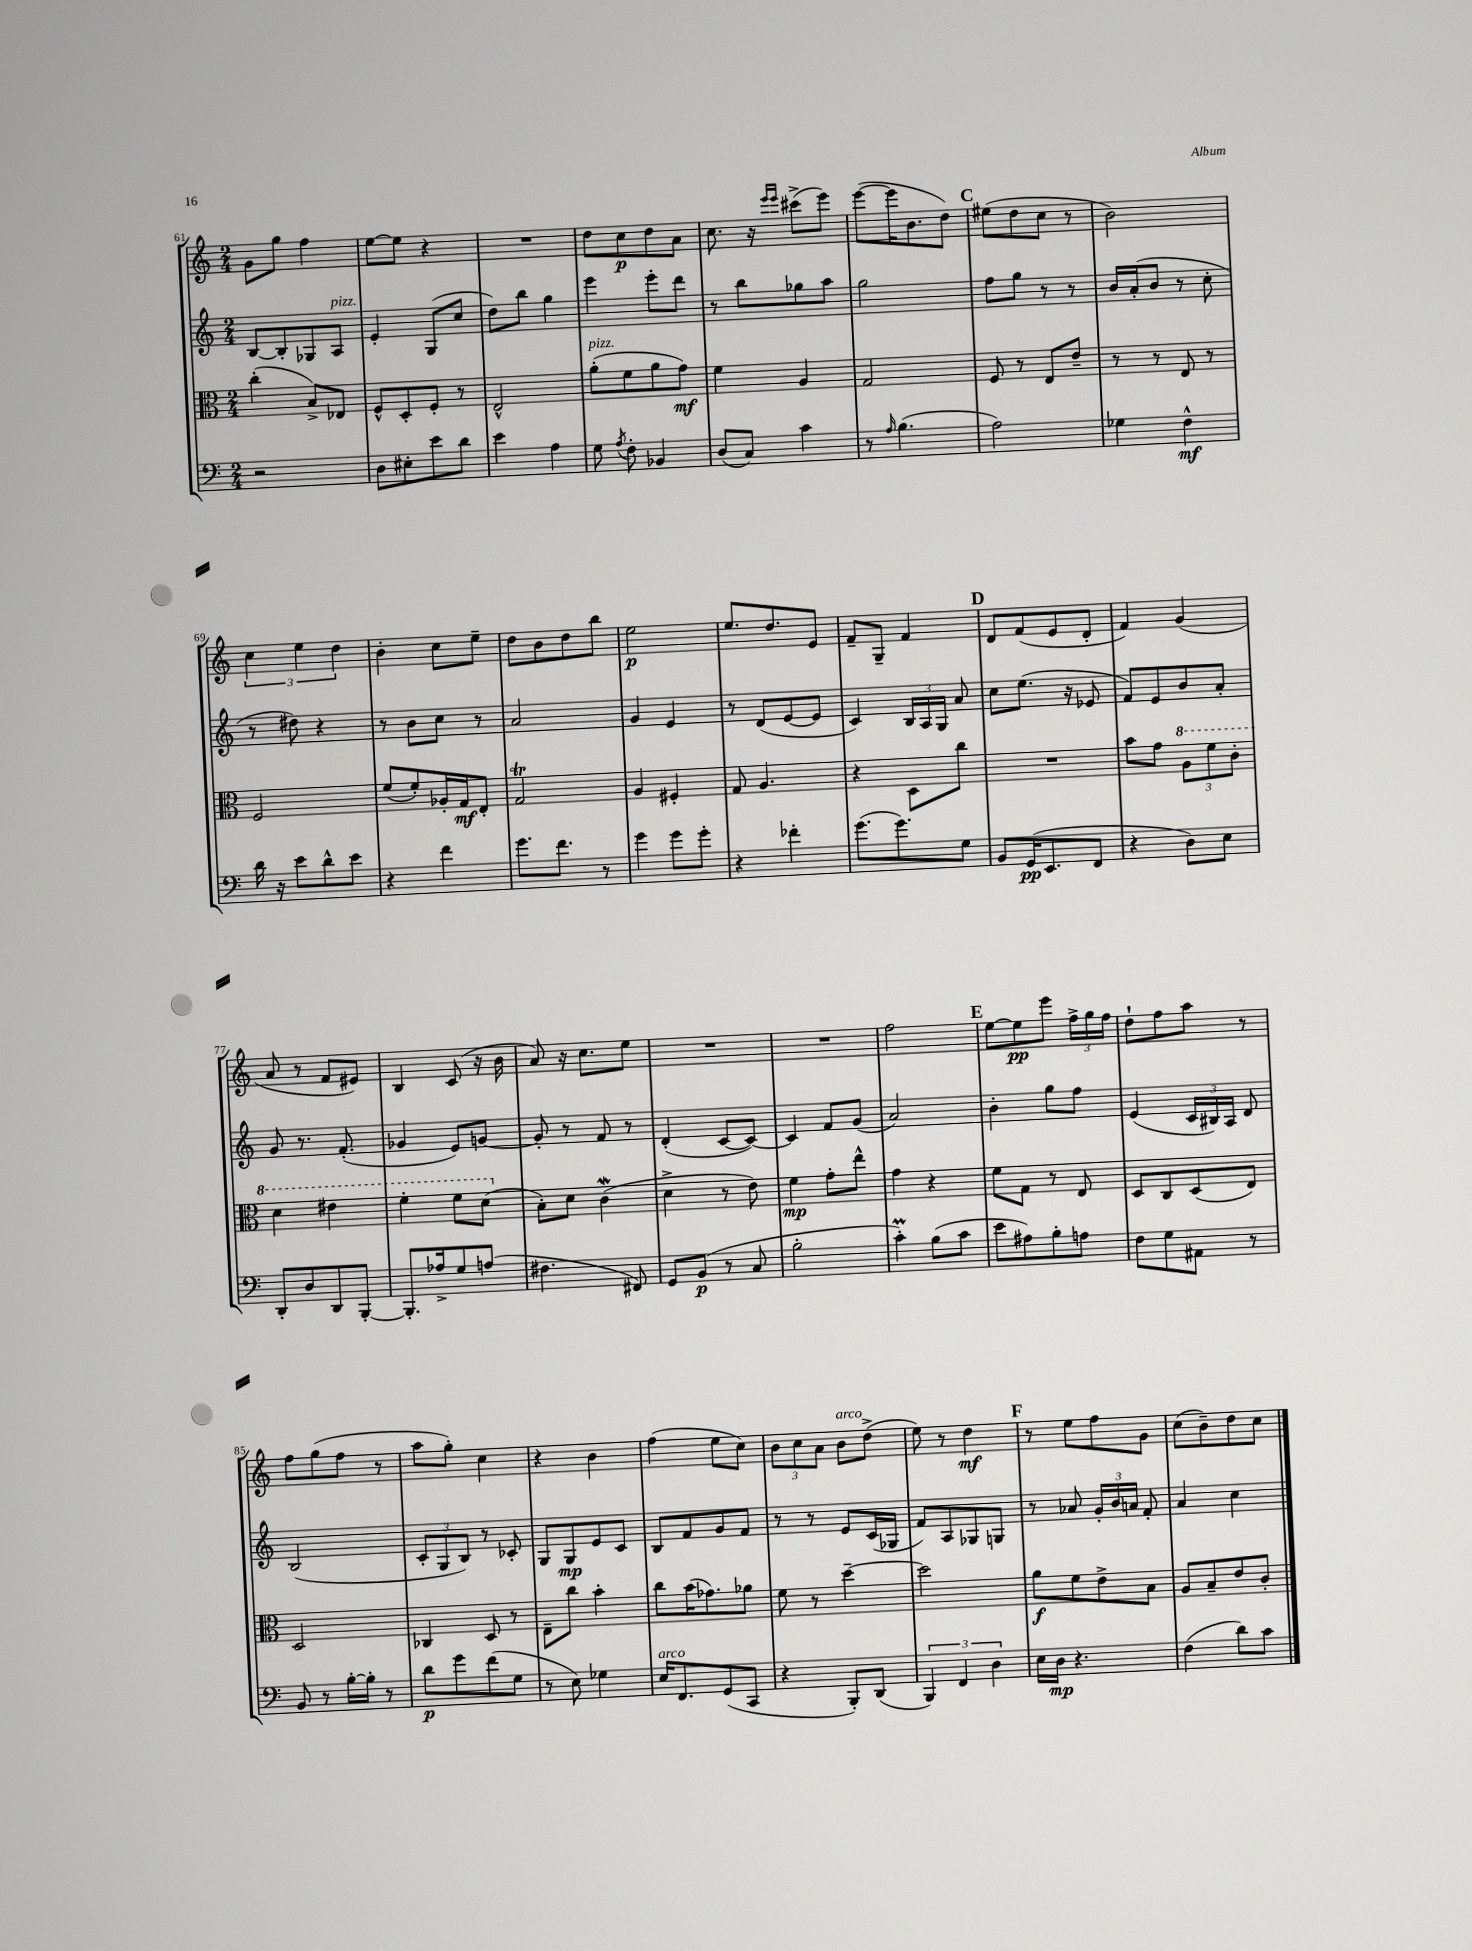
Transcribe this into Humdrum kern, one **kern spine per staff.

**kern	**kern	**kern	**kern
*staff4	*staff3	*staff2	*staff1
*clefF4	*clefC3	*clefG2	*clefG2
*k[]	*k[]	*k[]	*k[]
*M2/4	*M2/4	*M2/4	*M2/4
2r	(4cc'\	[8B/L	8g\L
.	.	8B'/]	8gg\J
.	8B^/L)	8G-/	4ff\
.	8E-/J	8A/J	.
=	=	=	=
8D\L	8F^^/L	4e'/	[8ee\L
8E#'\	8D'/	.	8ee\]J
8e\	8F'/J	(8G/L	4r
8d\J	8r	8cc/J	.
=	=	=	=
4e\	2E^^/	8dd\L)	2r
.	.	8bb\J	.
4A\	.	4gg\	.
=	=	=	=
8G\	(8a'\L	4eee\	8dd\L
8qA/	.	.	.
8F'\	8f\	.	8cc\
4BB-/	8a\	8eee'\L	8dd\
.	8g\J)	8ddd\J	8a\J
=	=	=	=
(8D/L	4f\	8r	8.cc\
8C/J)	.	8bb\L	.
.	.	.	16r
.	.	.	16qqeee/LL
.	.	.	16qqeee/JJ
4c\	4A/	8gg-\	(8ccc#^\L
.	.	8aa\J	8eee\J)
=	=	=	=
8r	2G/	2gg\	([8eee\L
16qqA/	.	.	.
(4.B\	.	.	16eee\]K
.	.	.	8.b\
.	.	.	8dd\J)
=	=	=	=
2A\)	8F/	8ff\L	(8ee#\L
.	8r	8gg\J	8dd\
.	8E/L	8r	8cc\J
.	8e~/J	8r	8r
=	=	=	=
4G-\	8r	16b/LL	2b\)
.	.	(16a'/J	.
.	8r	8b/J	.
4F^^\	8E/	8r	.
.	8r	8cc'\	.
=	=	=	=
16d\	2F/	8r	6cc\
16r	.	.	.
8e\L	.	8dd#\)	.
.	.	.	6ee\
8d^^\	.	4r	.
.	.	.	6dd\
8e\J	.	.	.
=	=	=	=
4r	(8f/L	8r	4b'\
.	8f'/)	8b\L	.
4f\	16A-'/L	8cc\J	8cc\L
.	16G/J	.	.
.	8E'/J	8r	8ee~\J
=	=	=	=
8.g\L	2G/	2a/	8dd\L
.	.	.	8b\
8.f\J	.	.	.
.	.	.	8dd\
8r	.	.	8bb\J
=	=	=	=
4g\	4A/	4g/	2ee\
8g\L	4F#'/	4e/	.
8g'\J	.	.	.
=	=	=	=
4r	8G/	8r	8.ee/L
.	4.A/	(8d/L	.
.	.	.	8.dd/
4f-'\	.	[8e/	.
.	.	8e/]J	8e/J
=	=	=	=
(8.g\L	4r	4c/)	8f~/L
.	.	.	8G~/J
8.g\)	.	.	.
.	8D\L	24B/LL	4f/
.	.	24A/	.
.	.	24G/JJ	.
8G\J	8cc\J	8a/	.
=	=	=	=
8BB/L	2r	8cc\L	8d/L
(16GG/K	.	(8.ee\J	(8f/
8.EE/	.	.	.
.	.	.	8e/
.	.	16r	.
8FF/J	.	8e-/	8d'/J
=	=	=	=
4r	8b\L	8f/L)	4f/)
.	8g\J	8e/	.
8D\L)	12a\L	8b/	(4g/
.	12ff\	.	.
8E\J	.	8a'/J	.
.	12cc'\J	.	.
=	=	=	=
8DD'/L	4dd\	8g/	8a/
8D/	.	8.r	8r
8DD/	4ee#\	.	8f/L
.	.	(8.f'/	.
[8BBB'/J	.	.	8e#/J)
=	=	=	=
8.BBB'/]L	4ff'\	4g-/	4B/
16A-^/k	.	.	.
8G/	8ff\L	8e/L)	(8c/
(8A/J	(8dd\J	[8g/J	16r
.	.	.	16b\
=	=	=	=
4.F#\	8B'\L)	8g'/]	8a/)
.	8d\J	8r	16r
.	.	.	8.cc\L
.	(4c\	8f/	.
8FF#/)	.	8r	8ee\J
=	=	=	=
8GG/L	4d^\	(4d'/	2r
(8BB/J	.	.	.
8r	8r	[8c/L	.
8C/	8e\)	8c/_J)	.
=	=	=	=
2B'\	4f\	4c/]	2r
.	8g'\L	8f/L	.
.	8ee^^\J	(8g/J	.
=	=	=	=
4c'\)	4g\	2a/)	2ff\
(8B\L	4r	.	.
8c\J	.	.	.
=	=	=	=
8e\L	8f\L	4b'\	[8ee\L
8A#\)	8G\J	.	8ee\]
8B'\	8r	8gg\L	8eee\J
8A\J	8E/	8ff\J	24ff^\LL
.	.	.	24gg\
.	.	.	24ff\JJ
=	=	=	=
8F\L	8D/L	(4e/	8dd`\L
8G\	8C/	.	8ff\
8AA#\J	(8D/	24c/LL	8aa\J
.	.	24B#/)	.
.	.	24A/JJ	.
8r	8E/J)	8d/	8r
=	=	=	=
8BB/	2D/	(2B/	8ff\L
8r	.	.	(8gg\
[16B'\LL	.	.	8ff\J
16B'\]JJ	.	.	.
8r	.	.	8r
=	=	=	=
8d\L	4C-/	12c'/L	8aa\L
.	.	12G/	.
8g\	.	.	8gg'\J)
.	.	12B/J)	.
(8f\	8D/	8r	4cc\
8G\J	8r	8c-'/	.
=	=	=	=
8r	8E~\L	8G/L	4r
8E\)	8cc\J	8G/	.
4G-\	4b'\	8e/	4b\
.	.	8c/J	.
=	=	=	=
16E/LK	8cc\L	8B/L	(4ff\
8.FF/	.	.	.
.	(16b\K	8f/	.
.	8.g-\)	.	.
(8GG/	.	8g/	8ee\L
8CC/J	8a-\J	8f/J	8cc\J)
=	=	=	=
4r	8f\	8r	12b\L
.	.	.	12cc\
.	8r	8r	.
.	.	.	12a\J
8BBB'/L)	[4dd~\	8e/L	8b\L
(8DD/J	.	(16c/L	(8dd^\J
.	.	16G-/JJ	.
=	=	=	=
6BBB/)	2dd\]	8f/L)	8ee\)
.	.	8A/	8r
6FF/	.	.	.
.	.	8G-/	4dd\
6D\	.	.	.
.	.	8G/J	.
=	=	=	=
16E\LL	8a\L	8r	8r
16D\JJ	.	.	.
4.r	8f\	8a-/	8ee\L
.	8e^\	24g'/LL	8ff\
.	.	24b/	.
.	.	24a/JJ	.
.	8B\J	8f'/	8g\J
=	=	=	=
(4F\	8A/L	4a/	(8cc\L
.	8B~/	.	8b~\)
8d\L)	8e/	4cc\	8dd\
8c\J	8c'/J	.	8cc\J
==	==	==	==
*-	*-	*-	*-
